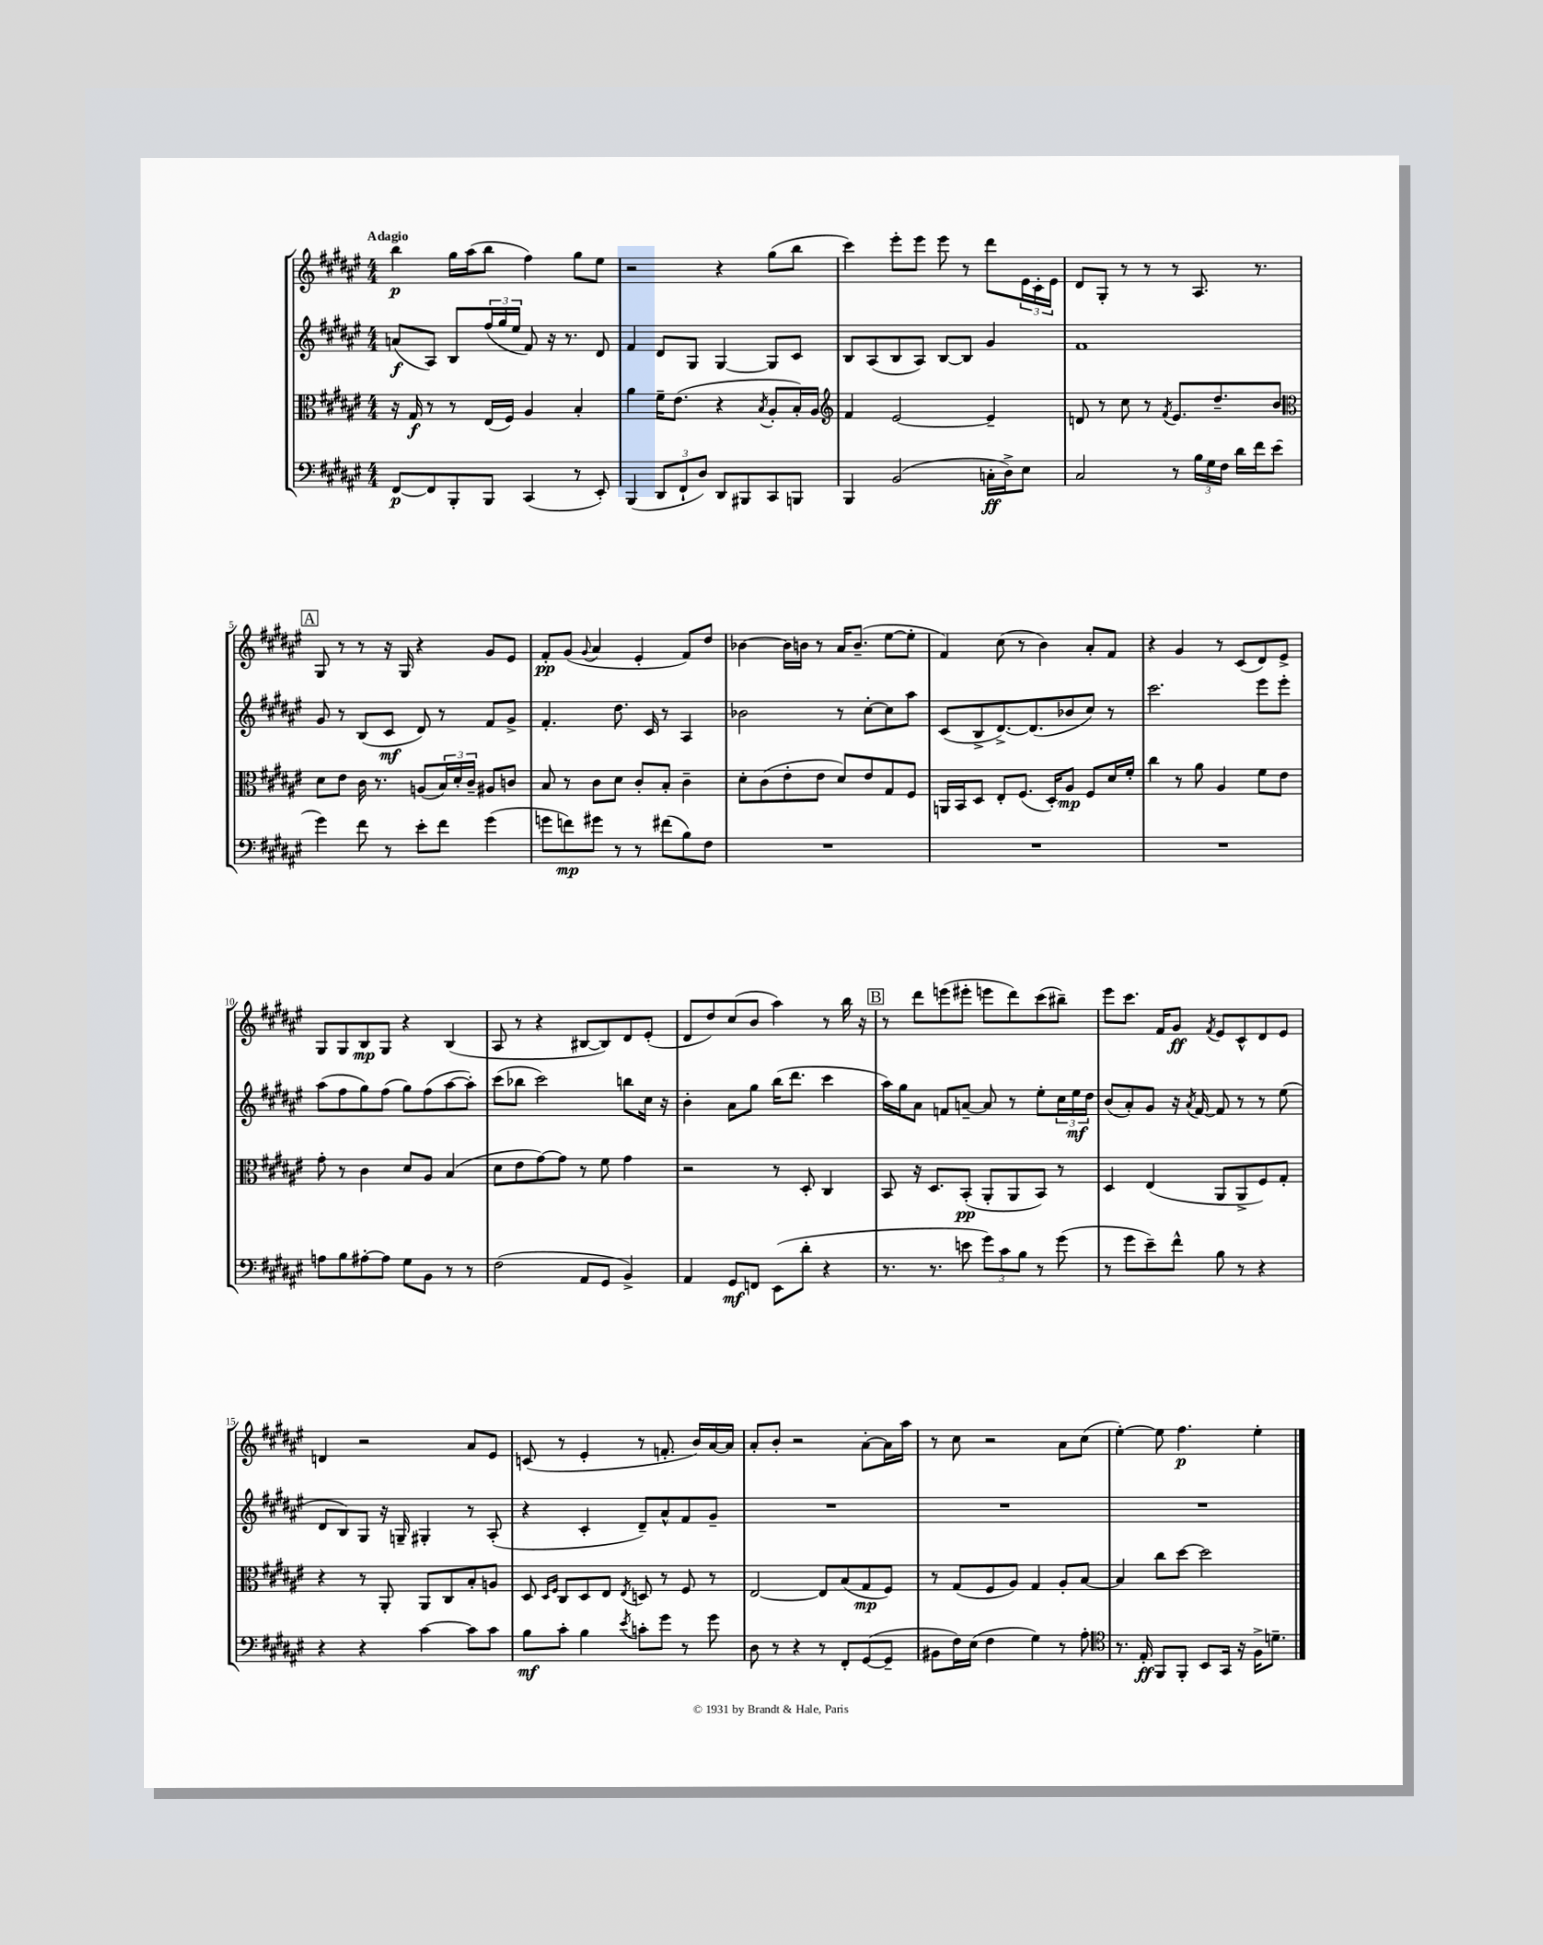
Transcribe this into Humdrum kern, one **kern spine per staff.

**kern	**dynam	**kern	**dynam	**kern	**dynam	**kern	**dynam
*part4	*part4	*part3	*part3	*part2	*part2	*part1	*part1
*staff4	*staff4	*staff3	*staff3	*staff2	*staff2	*staff1	*staff1
*clefF4	*	*clefC3	*	*clefG2	*	*clefG2	*
*k[f#c#g#d#a#e#]	*	*k[f#c#g#d#a#e#]	*	*k[f#c#g#d#a#e#]	*	*k[f#c#g#d#a#e#]	*
*M4/4	*	*M4/4	*	*M4/4	*	*M4/4	*
=1	=1	=1	=1	=1	=1	=1	=1
!	!	!	!	!	!	!LO:TX:a:B:t=Adagio	!
[8FF#/L	p	16r	.	(8an/L	f	4bb\	p
.	.	16G#/	f	.	.	.	.
8FF#/]	.	8r	.	8A#/J)	.	.	.
8BBB'/	.	8r	.	8B/L	.	16gg#\LL	.
.	.	.	.	.	.	(16aa#\J	.
8BBB/J	.	(16E#/LL	.	(24ff#/L	.	8bb\J	.
.	.	.	.	24gg#/	.	.	.
.	.	16F#/JJ)	.	.	.	.	.
.	.	.	.	24ee#/JJ	.	.	.
(4CC#/	.	4A#/	.	8f#/)	.	4ff#\)	.
.	.	.	.	16r	.	.	.
.	.	.	.	8.r	.	.	.
8r	.	4B'/	.	.	.	8gg#\L	.
8EE#'/)	.	.	.	8d#/	.	8ee#\J	.
=2	=2	=2	=2	=2	=2	=2	=2
(4BBB/	.	4a#\	.	4f#/	.	2r	.
12DD#/L	.	16f#~\KL	.	8d#/L	.	.	.
.	.	(8.e#\J	.	.	.	.	.
12FF#`/	.	.	.	.	.	.	.
.	.	.	.	8G#/J	.	.	.
12D#/J)	.	.	.	.	.	.	.
8DD#/L	.	4r	.	[4G#/	.	4r	.
8BBB#X/	.	.	.	.	.	.	.
.	.	8qB/	.	.	.	.	.
8CC#/	.	8A#'/L	.	8G#/L]	.	(8gg#\L	.
8BBBn/J	.	16B'/L)	.	8c#/J	.	8bb\J	.
.	.	16A#/JJ	.	.	.	.	.
=3	=3	=3	=3	=3	=3	=3	=3
*	*	*clefG2	*	*	*	*	*
4BBB/	.	4f#/	.	8B/L	.	4ccc#\)	.
.	.	.	.	(8A#/	.	.	.
(2BB/	.	[2e#/	.	8B/	.	8eee#'\L	.
.	.	.	.	8A#/J)	.	8eee#\J	.
.	.	.	.	[8B/L	.	8eee#\	.
.	.	.	.	8B/J]	.	8r	.
16Cn'\LL	ff	4e#~/]	.	4g#/	.	8ddd#\L	.
16D#^\J)	.	.	.	.	.	.	.
8E#\J	.	.	.	.	.	24e#\L	.
.	.	.	.	.	.	24c#'\	.
.	.	.	.	.	.	24e#\JJ	.
=4	=4	=4	=4	=4	=4	=4	=4
2C#/	.	8dn/	.	1f#	.	8d#/L	.
.	.	8r	.	.	.	8G#'/J	.
.	.	8cc#\	.	.	.	8r	.
.	.	8r	.	.	.	8r	.
.	.	8qf#/	.	.	.	.	.
8r	.	8.e#/L	.	.	.	8r	.
24B\LL	.	.	.	.	.	8.A#/	.
24G#\	.	.	.	.	.	.	.
.	.	8.dd#~/	.	.	.	.	.
24F#\JJ	.	.	.	.	.	.	.
16d#\LL	.	.	.	.	.	.	.
16f#\J	.	.	.	.	.	8.r	.
(8e#\J	.	8b/J	.	.	.	.	.
!!LO:LB:g=z
!!LO:REH:place=s1:t=A
=5	=5	=5	=5	=5	=5	=5	=5
*	*	*clefC3	*	*	*	*	*
4g#\)	.	8d#\L	.	8g#/	.	8G#/	.
.	.	8e#\J	.	8r	.	8r	.
8f#\	.	16c#\	.	(8B/L	.	8r	.
.	.	8.r	.	.	.	.	.
8r	.	.	.	8c#/J	mf	16r	.
.	.	.	.	.	.	16G#/	.
8e#'\L	.	(8An/L	.	8d#/)	.	4r	.
8f#\J	.	24B/L)	.	8r	.	.	.
.	.	24d#'/	.	.	.	.	.
.	.	24c#~/JJ	.	.	.	.	.
(4g#\	.	8A#X/L	.	8f#/L	.	8g#/L	.
.	.	8cn/J	.	8g#^/J	.	8e#/J	.
=6	=6	=6	=6	=6	=6	=6	=6
8gn\L	.	8B/	.	4.f#'/	.	8f#'/L	pp
8fn\)	mp	8r	.	.	.	(8g#/J	.
.	.	.	.	.	.	8qqg#/	.
8g#X\J	.	8c#\L	.	.	.	4a#/	.
8r	.	8d#\J	.	8.dd#\	.	.	.
8r	.	8c#'/L	.	.	.	4e#'/	.
.	.	.	.	16c#/	.	.	.
(8f#X\L	.	8B'/J	.	8r	.	.	.
8B\)	.	4c#~\	.	4A#/	.	8f#/L)	.
8F#\J	.	.	.	.	.	8dd#/J	.
=7	=7	=7	=7	=7	=7	=7	=7
1r	.	8d#'\L	.	2b-X\	.	[4b-X\	.
.	.	(8c#\	.	.	.	.	.
.	.	8e#'\	.	.	.	16b-\LL]	.
.	.	.	.	.	.	16bn\JJ	.
.	.	8e#\J	.	.	.	8r	.
.	.	8d#/L)	.	8r	.	16a#/KL	.
.	.	.	.	.	.	(8.b~/J	.
.	.	8e#/	.	[8cc#'\L	.	.	.
.	.	8G#/	.	8cc#\]	.	[8ee#\L	.
.	.	8F#/J	.	8aa#\J	.	8ee#'\J]	.
=8	=8	=8	=8	=8	=8	=8	=8
1r	.	16AAn/LL	.	(8c#/L	.	4f#/)	.
.	.	16BB/J	.	.	.	.	.
.	.	8D#/J	.	8B^/	.	.	.
.	.	8E#'/L	.	[8.d#^/)	.	(8cc#\	.
.	.	(8.F#/J	.	.	.	8r	.
.	.	.	.	(8.d#/]	.	.	.
.	.	.	.	.	.	4b\)	.
.	.	16D#'/KL)	.	.	.	.	.
.	.	8A#/J	mp	8b-X/	.	.	.
.	.	8F#/L	.	8cc#/J)	.	8a#'/L	.
.	.	16d#/L	.	8r	.	8f#/J	.
.	.	16f#'/JJ	.	.	.	.	.
=9	=9	=9	=9	=9	=9	=9	=9
1r	.	4cc#\	.	2.ccc#\	.	4r	.
.	.	8r	.	.	.	4g#/	.
.	.	8a#\	.	.	.	.	.
.	.	4A#/	.	.	.	8r	.
.	.	.	.	.	.	(8c#/L	.
.	.	8f#\L	.	8eee#\L	.	8d#/)	.
.	.	8e#\J	.	8eee#'\J	.	8e#^/J	.
!!LO:LB:g=z
=10	=10	=10	=10	=10	=10	=10	=10
8An\L	.	8g#'\	.	(8aa#\L	.	8G#/L	.
8B\	.	8r	.	8ff#\	.	8G#/	.
[8A#X'\	.	4c#\	.	8gg#\)	.	8B/	mp
8A#\J]	.	.	.	(8ff#\J	.	8G#/J	.
8G#\L	.	8d#/L	.	8gg#\L)	.	4r	.
8BB\J	.	8A#/J	.	(8ff#\	.	.	.
8r	.	(4B/	.	[8aa#\	.	(4B/	.
8r	.	.	.	8aa#'\J])	.	.	.
=11	=11	=11	=11	=11	=11	=11	=11
(2F#\	.	8d#\L	.	(8ccc#\L	.	8A#/	.
.	.	8e#\	.	8bb-X\J	.	8r	.
.	.	[8g#\)	.	2ccc#\)	.	4r	.
.	.	8g#\J]	.	.	.	.	.
8AA#/L	.	8r	.	.	.	[8B#X/L	.
8GG#/J	.	8f#\	.	.	.	8B#/])	.
4BB^/)	.	4g#\	.	8bbn\L	.	8d#/	.
.	.	.	.	16cc#\Jk	.	(8e#'/J	.
.	.	.	.	16r	.	.	.
=12	=12	=12	=12	=12	=12	=12	=12
4AA#/	.	2r	.	4b'\	.	8d#/L	.
.	.	.	.	.	.	8dd#/)	.
8GG#/L	mf	.	.	8a#\L	.	(8cc#/	.
8FFn/J	.	.	.	8gg#\J	.	8b/J	.
(8EE#\L	.	8r	.	(16bb\KL	.	4aa#\)	.
.	.	.	.	8.ddd#\J	.	.	.
8d#'\J	.	8D#'/	.	.	.	.	.
4r	.	4C#/	.	4ccc#\	.	8r	.
.	.	.	.	.	.	16bb\	.
.	.	.	.	.	.	16r	.
!!LO:REH:place=s1:t=B
=13	=13	=13	=13	=13	=13	=13	=13
8.r	.	8BB/	.	16aa#\LL)	.	8r	.
.	.	.	.	16gg#\J	.	.	.
.	.	16r	.	8a#\J	.	8ddd#\L	.
8.r	.	8.D#/L	.	.	.	.	.
.	.	.	.	8fn/L	.	(8eeen\	.
8en\	.	(8BB'/J	pp	[8an~/J	.	8eee#X'\J	.
12g#\L)	.	8AA#'/L	.	8a/]	.	8eeen\L	.
12c#\	.	.	.	.	.	.	.
.	.	8AA#/	.	8r	.	8ddd#\)	.
12B\J	.	.	.	.	.	.	.
8r	.	8BB/J)	.	8ee#'\L	.	(8ccc#\	.
(8g#\	.	8r	.	24cc#\L	.	8bb#X~\J)	.
.	.	.	.	24ee#\	mf	.	.
.	.	.	.	24dd#\JJ	.	.	.
=14	=14	=14	=14	=14	=14	=14	=14
8r	.	4D#/	.	(8b/L	.	8eee#\L	.
8g#\L	.	.	.	8a#'/)	.	8.ccc#\J	.
8e#~\)	.	(4E#/	.	8g#/J	.	.	.
.	.	.	.	.	.	16f#/KL	.
8f#^^\J	.	.	.	16r	.	8g#/J	ff
.	.	.	.	8qa#/	.	.	.
.	.	.	.	[16f#/	.	.	.
.	.	.	.	.	.	8qf#/	.
8B\	.	8AA#/L	.	8f#/]	.	8e#/L	.
8r	.	8AA#^/	.	8r	.	8c#^^/	.
4r	.	8F#/)	.	8r	.	8d#/	.
.	.	8G#'/J	.	(8ee#\	.	8e#/J	.
!!LO:LB:g=z
=15	=15	=15	=15	=15	=15	=15	=15
4r	.	4r	.	8d#/L	.	4dn/	.
.	.	.	.	8B/)	.	.	.
4r	.	8r	.	8G#/J	.	2r	.
.	.	8AA#'/	.	16r	.	.	.
.	.	.	.	16Gn~/	.	.	.
[4c#\	.	8AA#/L	.	4G#X'/	.	.	.
.	.	8C#/	.	.	.	.	.
8c#\L]	.	8B'/	.	8r	.	8a#/L	.
8c#\J	.	8An/J	.	(8A#'/	.	8e#/J	.
=16	=16	=16	=16	=16	=16	=16	=16
8B\L	mf	8D#/	.	4r	.	(8cn/	.
.	.	16qqD#/LL	.	.	.	.	.
.	.	16qqF#/JJ	.	.	.	.	.
8c#'\J	.	8C#/L	.	.	.	8r	.
4B\	.	8D#/	.	4c#'/	.	4e#'/	.
.	.	8E#/J	.	.	.	.	.
8qe#/	.	8qE#/	.	.	.	.	.
8cn'\L	.	8Dn/	.	8d#~/L)	.	8r	.
8g#\J	.	8r	.	8a#^^/	.	8.fn'/	.
8r	.	8F#/	.	8f#/	.	.	.
.	.	.	.	.	.	16b/LL)	.
8g#\	.	8r	.	8g#~/J	.	[16a#/	.
.	.	.	.	.	.	16a#/JJ]	.
=17	=17	=17	=17	=17	=17	=17	=17
8D#\	.	[2E#/	.	1r	.	8a#'/L	.
8r	.	.	.	.	.	8b'/J	.
4r	.	.	.	.	.	2r	.
8r	.	8E#/L]	.	.	.	.	.
8FF#'/L	.	(8B/	.	.	.	.	.
([8GG#/	.	8G#/	mp	.	.	[8a#'\L	.
8GG#~/J]	.	8F#/J)	.	.	.	16a#\L]	.
.	.	.	.	.	.	16aa#\JJ	.
=18	=18	=18	=18	=18	=18	=18	=18
8BB#X\L	.	8r	.	1r	.	8r	.
16F#\L)	.	(8G#/L	.	.	.	8cc#\	.
(16E#\JJ	.	.	.	.	.	.	.
4F#\	.	8F#/	.	.	.	2r	.
.	.	8A#/J)	.	.	.	.	.
4G#\)	.	4G#/	.	.	.	.	.
8r	.	8A#'/L	.	.	.	8a#\L	.
8A#'\	.	[8B/J	.	.	.	(8cc#\J	.
=19	=19	=19	=19	=19	=19	=19	=19
*clefC4	*	*	*	*	*	*	*
8.r	.	4B/]	.	1r	.	[4ee#'\)	.
16E#'/	ff	.	.	.	.	.	.
8FF#/L	.	8cc#\L	.	.	.	8ee#\]	.
8FF#'/J	.	[8dd#\J	.	.	.	4.ff#\	p
8BB/L	.	2dd#\]	.	.	.	.	.
16GG#/Jk	.	.	.	.	.	.	.
16r	.	.	.	.	.	.	.
16F#^\KL	.	.	.	.	.	4ee#'\	.
8.dn~\J	.	.	.	.	.	.	.
==	==	==	==	==	==	==	==
*-	*-	*-	*-	*-	*-	*-	*-
